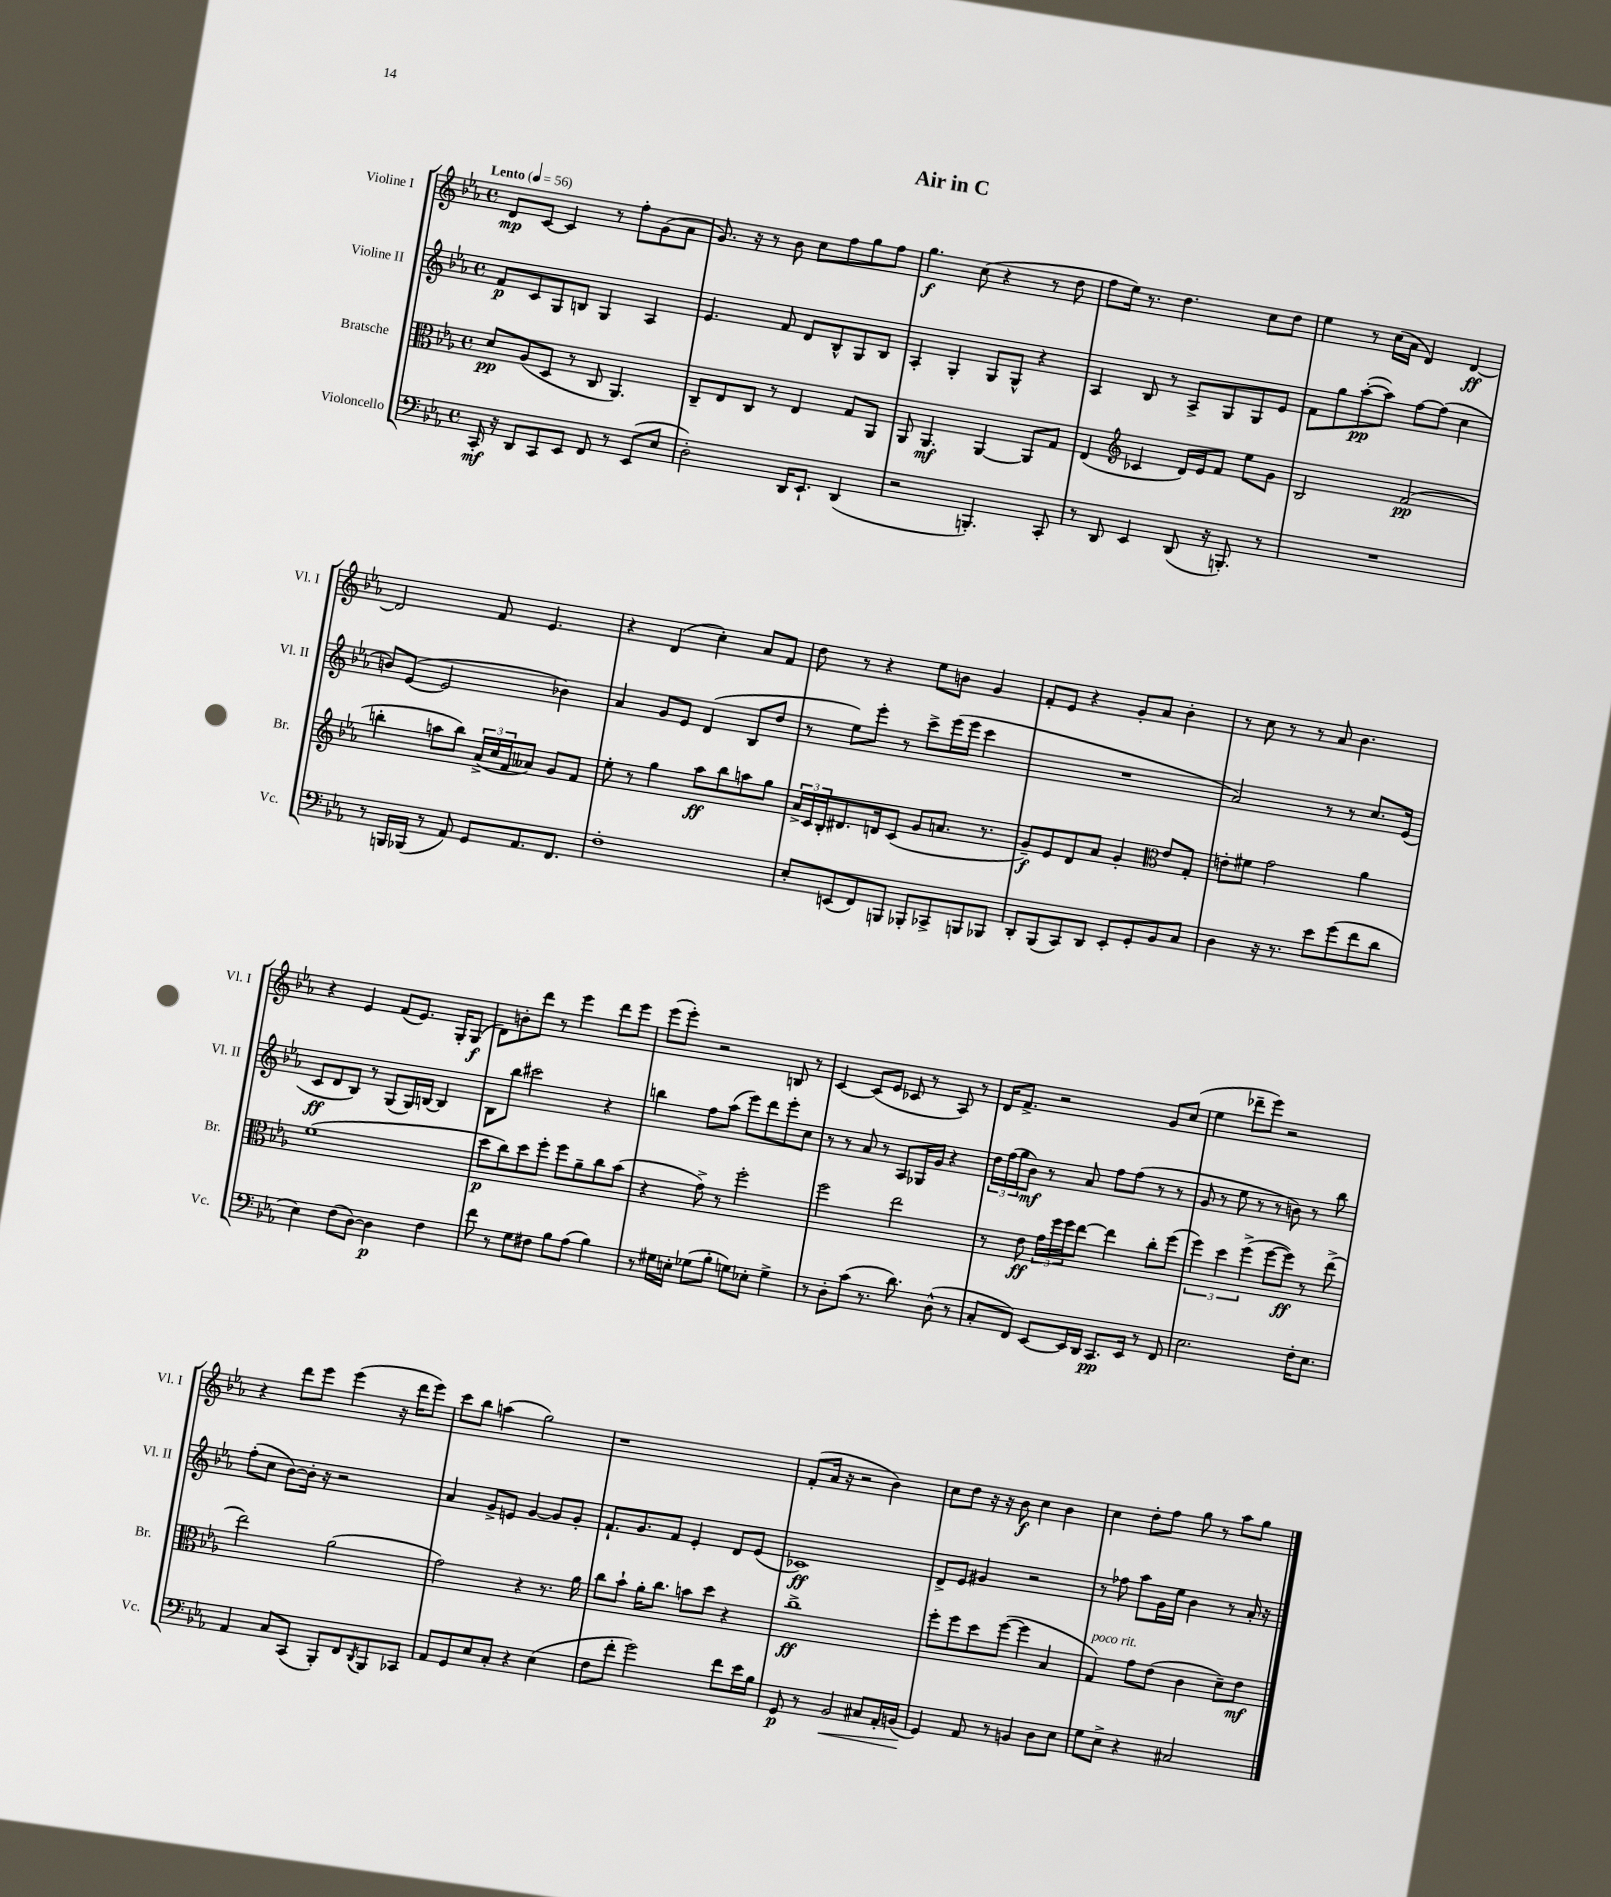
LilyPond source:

\header { title = "Air in C" }
<<
\new StaffGroup <<
\new Staff = "s0" \with { instrumentName = "Violine I" shortInstrumentName = "Vl. I" } {
    \clef treble \key ees \major \defaultTimeSignature \time 4/4 \tempo "Lento" 4 = 56
    d'8\mp c'8~ c'4 r8 f''8-. g'8( aes'8 |
    g'8.) r16 r8 bes'8 c''8 f''8 g''8 f''8 |
    g''4.\f c''8( r4 r8 d''8 |
    f''8 ees''16) r8. d''4. c''8 d''8 |
    ees''4 r8 c''16( aes'16 d'4) d'4~\ff |
    d'2 f'8 ees'4. |
    r4 d'4( c''4-.) aes'8 f'8 |
    d''8 r8 r4 ees''8 b'8 g'4 |
    f'8-. ees'8 r4 g'8-. aes'8 bes'4-. |
    r8 c''8 r8 r8 aes'8 bes'4. |
    r4 ees'4 f'8( ees'8.) g16-. g8\f( |
    d'8) b'8-. d'''8 r8 ees'''4 d'''8 ees'''8 |
    ees'''8( ees'''8-.) r2 b8 r8 |
    c'4~ c'8( ees'8 ces'8 r8 aes8) r8 |
    d'16 f'8.-> r2 g'8 c''8( |
    ees''4 des'''8-- ees'''8) r2 |
    r4 d'''8 ees'''8 ees'''4( r16 d'''16 ees'''8) |
    c'''8 bes''8 a''4( g''2) |
    r1 |
    f'8-.( aes'16 r16 r2 bes'4) |
    c''8 d''8 r16 r16 bes'8\f c''4 bes'4 |
    c''4 d''8-. f''8 g''8 r8 aes''8 g''8 \bar "|." |
}
\new Staff = "s1" \with { instrumentName = "Violine II" shortInstrumentName = "Vl. II" } {
    \clef treble \key ees \major \defaultTimeSignature \time 4/4
    f'8\p c'8 g8 b8 g4 aes4 |
    ees'4. f'8 d'8 bes8-^ g8 bes8 |
    aes4-. g4-. g8 g8-^ r4 |
    aes4 bes8 r8 aes8-> g8 g8 ees'8 |
    f'8 g''8 aes''8~-.\pp( aes''8) f''8~ f''8( c''4 |
    b'8) ees'8~( ees'2 bes'4) |
    aes'4 g'8 ees'8 d'4( bes8 d''8 |
    r8 ees''8) ees'''8-. r8 c'''8-> ees'''16( ees'''16 c'''4 |
    R1 |
    aes'2) r8 r8 c''8. ees'16( |
    c'8\ff d'8 bes8) r8 g8( g16) b16~ b4 |
    bes8 bes''8 cis'''2 r4 |
    b''4 f''8 aes''8( ees'''8) d'''8 ees'''8-. c''8 |
    r8 r8 aes'8 r8 aes8 ges16 g'16 r4 |
    \tuplet 3/2 { d''16 f''16( g''16 } bes'8\mf) r8 aes'8 f''8 f''8( r8 r8 |
    g'8 r8 ees''8 r8 r8 b'8) r8 bes''8 |
    f''8-.( c''8 bes'8~) bes'16-. r16 r2 |
    aes'4 g'8-> e'8 g'4~ g'8 g'8-. |
    f'8.-! g'8. f'8 ees'4-. d'8 ees'8( |
    ces'1\ff) |
    d'8-> ees'8 gis'4 r2 |
    r8 fes''8 aes''8 g'16 ees''16 bes'4 r8 aes'16-. r16 \bar "|." |
}
\new Staff = "s2" \with { instrumentName = "Bratsche" shortInstrumentName = "Br." } {
    \clef alto \key ees \major \defaultTimeSignature \time 4/4
    d'8\pp aes8( d8 r8 c8 aes,4.) |
    c8-- ees8 c8 r8 ees4 g8 aes,8 |
    aes,8 aes,4.\mf aes,4~ aes,8 g8 |
    ees4( \clef treble ces'4 d'16) ees'16 f'8 ees''8 g'8 |
    bes2 f'2\pp( |
    b''4-. a''8 b''8) \tuplet 3/2 { aes'16->( c''16 f'16 } aeses'8) g'8 f'8 |
    ees''8-. r8 g''4 aes''8\ff bes''8 a''8 g''8 |
    \tuplet 3/2 { aes'16-> c'16 bes16-. } dis'8. d'16 c'8( g'8 a'8. r8. |
    g'8--\f) ees'8 d'8 aes'8 g'4-. \clef alto ees'8 g8-. |
    e'8-. fis'8 g'2 aes'4 |
    f'1( |
    d''8\p c''8) d''8 f''8-. f''8 aes'8-- c''8 bes'8( |
    r4 g'8->) r8 f''2-. |
    f''2 ees''2 |
    r8 ees'8\ff \tuplet 3/2 { g'16 f''16 f''16 } ees''8~ ees''4 c''8-. f''8( |
    \tuplet 3/2 { f''4) d''4 f''4->( } f''8~ f''8\ff) r8 ees''8->( |
    ees''2) aes'2( |
    g'2) r4 r8. aes'16 |
    c''8 bes'8-! aes'16-. c''8. b'8 d''8 r4 |
    c''1->\ff |
    f''8-. f''8 d''8 f''8~( f''4 bes4 |
    g4^\markup { \italic "poco rit." }) g'8 ees'8( c'4 d'8--) ees'8\mf \bar "|." |
}
\new Staff = "s3" \with { instrumentName = "Violoncello" shortInstrumentName = "Vc." } {
    \clef bass \key ees \major \defaultTimeSignature \time 4/4
    c,16-.\mf r16 d,8 c,8 ees,8 f,8 r8 ees,8( ees8 |
    d2-.) d,16 ees,8.-! d,4( |
    r2 b,,4.-.) c,8-. |
    r8 d,8 ees,4 d,8( r16 b,,8.-.) r8 |
    R1 |
    r8 b,,16 bes,,16( r8 aes,8) g,8 aes,8. f,8. |
    f1-. |
    ees8-. e,8( f,8) b,,8 bes,,8-. ces,8-> b,,8 bes,,8 |
    d,8-. bes,,8( c,8) d,8 ees,8-. g,8-. bes,8 c8 |
    d4 r16 r8. ees'8 g'8( f'8 d'8 |
    ees4) f8( d8~) d4\p f4 |
    f'8 r8 g8 fis8 bes8 aes8( bes4) |
    r8 gis16 e16-. ges8( bes8-. g8) ees8-. g4-> |
    r8 d8-. c'8( r8. d'8.) d8-^( r8 |
    c8-. f,8) ees,8~ ees,16 d,16 c,8.\pp ees,16 r8 f,8 |
    ees2. f16-. ees8. |
    aes,4 c8 c,8( bes,,8-.) f,8 \acciaccatura { d,8 } bes,,8 ces,8 |
    aes,8 g,8 ees8 c8-. r4 ees4( |
    f8 f'8-. g'2) f'8 ees'16 bes16 |
    g,8\p r8 bes,2\< cis8 aes,16-. b,16( |
    g,4\!) aes,8 r8 b,4 d8 ees8 |
    g8 ees8-> r4 cis2 \bar "|." |
}
>>
>>
\layout { \context { \Score \remove "Bar_number_engraver" } }
